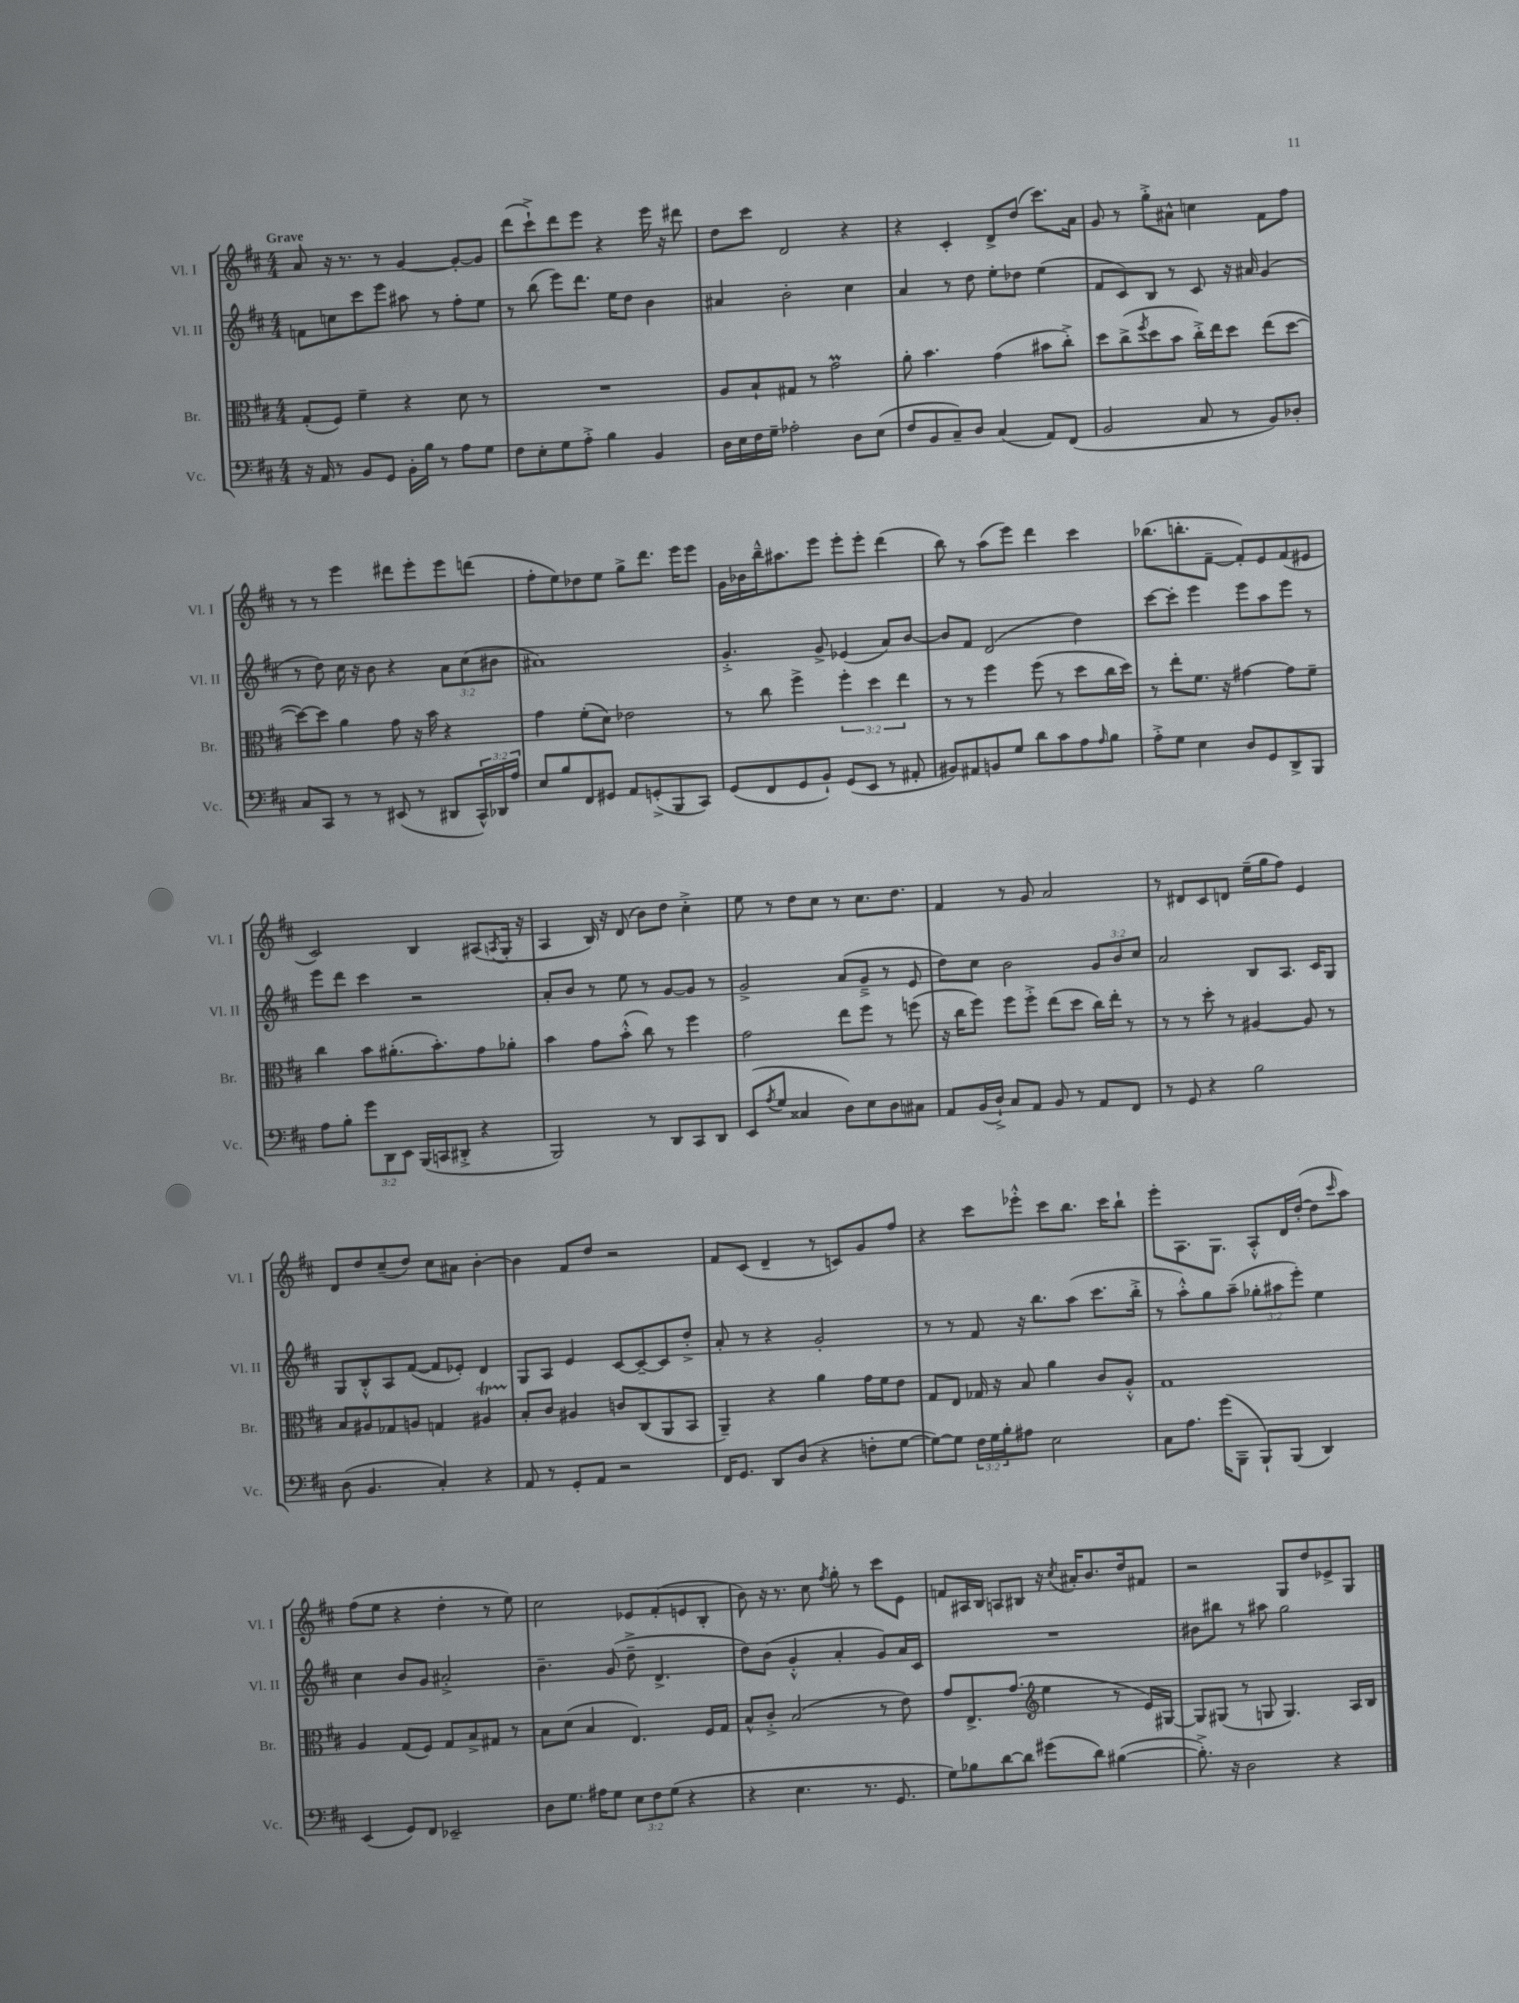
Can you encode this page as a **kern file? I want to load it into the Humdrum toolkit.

**kern	**kern	**kern	**kern
*staff4	*staff3	*staff2	*staff1
*clefF4	*clefC3	*clefG2	*clefG2
*k[f#c#]	*k[f#c#]	*k[f#c#]	*k[f#c#]
*M4/4	*M4/4	*M4/4	*M4/4
16r	(8G'	8f	8a
16AA	.	.	.
8r	8F#)	8cc	16r
.	.	.	8.r
8BB	4f#~	8ccc#	.
8GG	.	8eee	8r
16BB'	4r	8aa#	[4g
16B	.	.	.
8r	.	8r	.
8A	8d	8ff#'	8g'_
8G	8r	8ee	8g]
=	=	=	=
8F#	1r	8r	(8ddd
8E'	.	(8bb	8ccc#`^)
8G	.	8eee)	8ddd
8A'^	.	8.ddd	8eee
4B	.	.	4r
.	.	16ee	.
.	.	8dd	.
4BB	.	4b	16eee
.	.	.	16r
.	.	.	8ddd#
=	=	=	=
16D	8A	4a#	8dd
16E	.	.	.
16F#	8B`	.	8ccc#
16G~	.	.	.
2A-'	8G#	2b'	2d
.	8r	.	.
.	2g	.	.
8D	.	4cc#	4r
(8E	.	.	.
=	=	=	=
8F#	8a'	4a	4r
8BB	4.b	.	.
8C#~)	.	8r	4c#'
8D	.	8dd	.
(4C#	(4g	8ee'	8d^
.	.	8dd-	(8dd
8AA)	8b#	(4ee	8.ccc#)
(8FF#	8cc#'^)	.	.
.	.	.	16a
=	=	=	=
2BB	8dd	8f#	8g
.	(8cc#^	8c#)	8r
.	8qff#	.	.
.	8dd	8B	8gg'^
.	8b	8r	8a#^^
8C#	16cc#'^)	8c#	4cc
.	16ee	.	.
8r	8dd	16r	.
.	.	16a#	.
8BB)	(8ee	(4g	8f#
8D-'	[8dd	.	8ff#
=	=	=	=
8C#	8dd_)	8r	8r
8CC#	8dd]	8dd)	8r
8r	4a	16cc#	4eee
.	.	16r	.
8r	.	8b	.
(8EE#	8g	4r	8ddd#
8r	16r	.	8eee'
.	16b	.	.
8DD#	4r	12a	8eee
.	.	(12cc#	.
24CC#^^)	.	.	(8ddd
24DD-	.	12b#	.
24A	.	.	.
=	=	=	=
8E	4g	1a#)	8ff#'
8B	.	.	8ee)
8FF#	(8f#'	.	8dd-
8GG#	8d)	.	8ee
8AA	2e-	.	8gg^
(8GG'^	.	.	8.ddd
8BBB	.	.	.
.	.	.	16eee
8CC#)	.	.	8eee
=	=	=	=
(8GG	8r	4.g'^	16g
.	.	.	16b-
8FF#	8cc#	.	16bb~^^
.	.	.	8.aa#
8GG	4ff#^	.	.
8BB`)	.	8g^	8eee
(8GG	6ff#'	(4e-	8eee'
8EE	.	.	8eee'
.	6dd	.	.
8r	.	8a)	(4ddd
.	6ee	.	.
8AA#'	.	[8b	.
=	=	=	=
8BB#)	8r	8b]	8bb)
8AA#	8r	8f#	8r
8BB	4ff#	(2d	(8aa
8G	.	.	8eee)
8d	(8ff#	.	4ddd
8c#	8r	.	.
8A	8dd	4dd)	4ccc#
16qqA	.	.	.
8B	16cc#	.	.
.	16dd)	.	.
=	=	=	=
8A'^	8r	[8ccc#	(8.bb-
8G	8ee'	8ccc#']	.
.	.	.	8.bb'
4E	8.f#	4eee	.
.	.	.	[8f#~
.	16r	.	.
8D	[4g#	8eee	8f#'])
8GG	.	8aa	8e
8DD^	8g#]	8eee	(8f#
8BBB	8f#~	8r	8e#
=	=	=	=
8A	4cc#	8eee	2c#)
8B'	.	8ddd	.
12g	8b	4ccc#	.
12DD	.	.	.
.	(8.a#'	.	.
12EE	.	.	.
(16BBB	.	2r	4B
16CC	8.b')	.	.
8DD#'^	.	.	.
4r	8g	.	(8A#
.	.	.	8qA
.	8a-'	.	16G'
.	.	.	16r
=	=	=	=
2BBB)	4b	8a'	4A
.	.	8b	.
.	8g	8r	16B)
.	.	.	16r
.	(8b'^^	8ee	(8d
8r	8cc#)	8r	8b)
8DD	8r	[8g	8dd
8CC#	4ff#	8g]	4cc#'^
8DD	.	8r	.
=	=	=	=
(8EE	2g	2g^	8ee
8qA	.	.	.
8G	.	.	8r
4C##	.	.	8dd
.	.	.	8cc#
8D)	8ee	(8a	8r
8E	8ff#	8g~^	8.cc#
8D	8r	8r	.
.	.	.	8.dd
8C#	(8ff	8e	.
=	=	=	=
8AA	16r	8dd)	4f#
.	16cc#	.	.
(16BB	8ff#)	8cc#	.
16D`^)	.	.	.
8C#	8ff#	2b	8r
8AA	8ff#'^	.	8g
8BB	(8ee	.	2a
8r	8dd	.	.
8AA	16cc#)	12g	.
.	16ee'	.	.
.	.	12b	.
8FF#	8r	.	.
.	.	12cc#	.
=	=	=	=
8r	8r	2a	8r
8GG	8r	.	8d#
4r	8dd'	.	8c#
.	8r	.	8d
2B	[4A#	8B	(16ee~
.	.	.	16gg
.	.	8.A	8ff#)
.	8A#]	.	4e
.	.	16c#	.
.	8r	8G	.
=	=	=	=
(8D	8B	8G	8d
4.BB	8A#	8B'^^	8dd
.	8G-	8A	(8cc#~
.	8A	([8f#	8dd)
4C#')	4G	8f#]	8cc#
.	.	8e-')	8a#
4r	4A#	4d	[4b'
=	=	=	=
8AA	8B'	8G	4b]
8r	8c#	8A	.
8GG'	4A#	4e	8f#
8AA	.	.	8dd
2r	8c	[8c#	2r
.	(8C#	8c#~_	.
.	8AA	8c#]	.
.	8BB	8dd'^	.
=	=	=	=
16FF#	4AA~)	8a'	8f#
8.GG	.	.	.
.	.	8r	(8c#
8DD	4r	4r	4d~
(8D	.	.	.
4r	4a	2g'	8r
.	.	.	8c)
8F'	16g	.	8g
.	16f#	.	.
[8G	8e	.	8ff#
=	=	=	=
8G_)	8G	8r	4r
8G]	8E	8r	.
24F#	16G-	8f#	8ccc#
24G	.	.	.
.	16r	.	.
24B'	.	.	.
8A#	8B	16r	8eee-'^^
.	.	8.bb	.
2E	4a	.	8ccc#
.	.	(8aa	8.bb
.	8c#	8.ccc#	.
.	.	.	16ccc#
.	8A'^^	.	8bb`
.	.	16bb'^	.
=	=	=	=
8C#	1G	8r	8eee'
8.A	.	8aa'^^)	8.A
.	.	8gg	.
(16g	.	.	8.G
8BBB~	.	(8aa~	.
8BBB`)	.	12gg-'	8A'^^
.	.	12aa#	.
(8BBB	.	.	16d
.	.	12eee')	.
.	.	.	([16dd'
4DD)	.	4ee	8dd]
.	.	.	16qqccc#
.	.	.	8aa)
=	=	=	=
(4EE	4A	4cc#	(8ff#
.	.	.	8ee
8GG)	(8G	8b	4r
8FF#	8F#)	8g	.
2EE-~	8G	2a#'^	4dd'
.	8B^	.	.
.	8G#	.	8r
.	8r	.	8ee)
=	=	=	=
8D	8B	4.b~	2cc#
8.G	(8d	.	.
.	4B	.	.
16A#	.	.	.
8G	.	(8g	.
12E	4.E)	8dd~^	8e-
12F#	.	.	.
.	.	4.d^	(8f#'
(12G	.	.	.
4r	.	.	8e
.	16F#	.	8B'
.	16G	.	.
=	=	=	=
4r	8B^^	8dd)	8b)
.	8c#'^	(8b	16r
.	.	.	8.r
4.E	(2B	4g'^^	.
.	.	.	8cc#
.	.	.	8qff#
.	.	4a'	8gg'
8.r	.	.	8r
.	8r	8g)	8ccc#
8.GG	.	.	.
.	8e)	16a	8e
.	.	16c#	.
=	=	=	=
8G)	8g	1r	8f
8B-	8.E^	.	16A#
.	.	.	16B
[8d	.	.	8A
.	(8.g	.	.
8d]	.	.	8B#
*	*clefG2	*	*
(8g#	4ee	.	16r
.	.	.	8qcc#
.	.	.	16a#'
8d)	.	.	8.b
([4B#	8r	.	.
.	.	.	16dd
.	16e)	.	8f#
.	[16G#	.	.
=	=	=	=
8.B#'^])	8G#]	8b#	2r
.	(8G#	8bb#	.
16r	.	.	.
2D	8r	8r	.
.	8G	8aa#	.
.	4.G)	2gg	8G
.	.	.	8dd
4r	.	.	8e-^
.	16A	.	8G
.	16B	.	.
==	==	==	==
*-	*-	*-	*-
